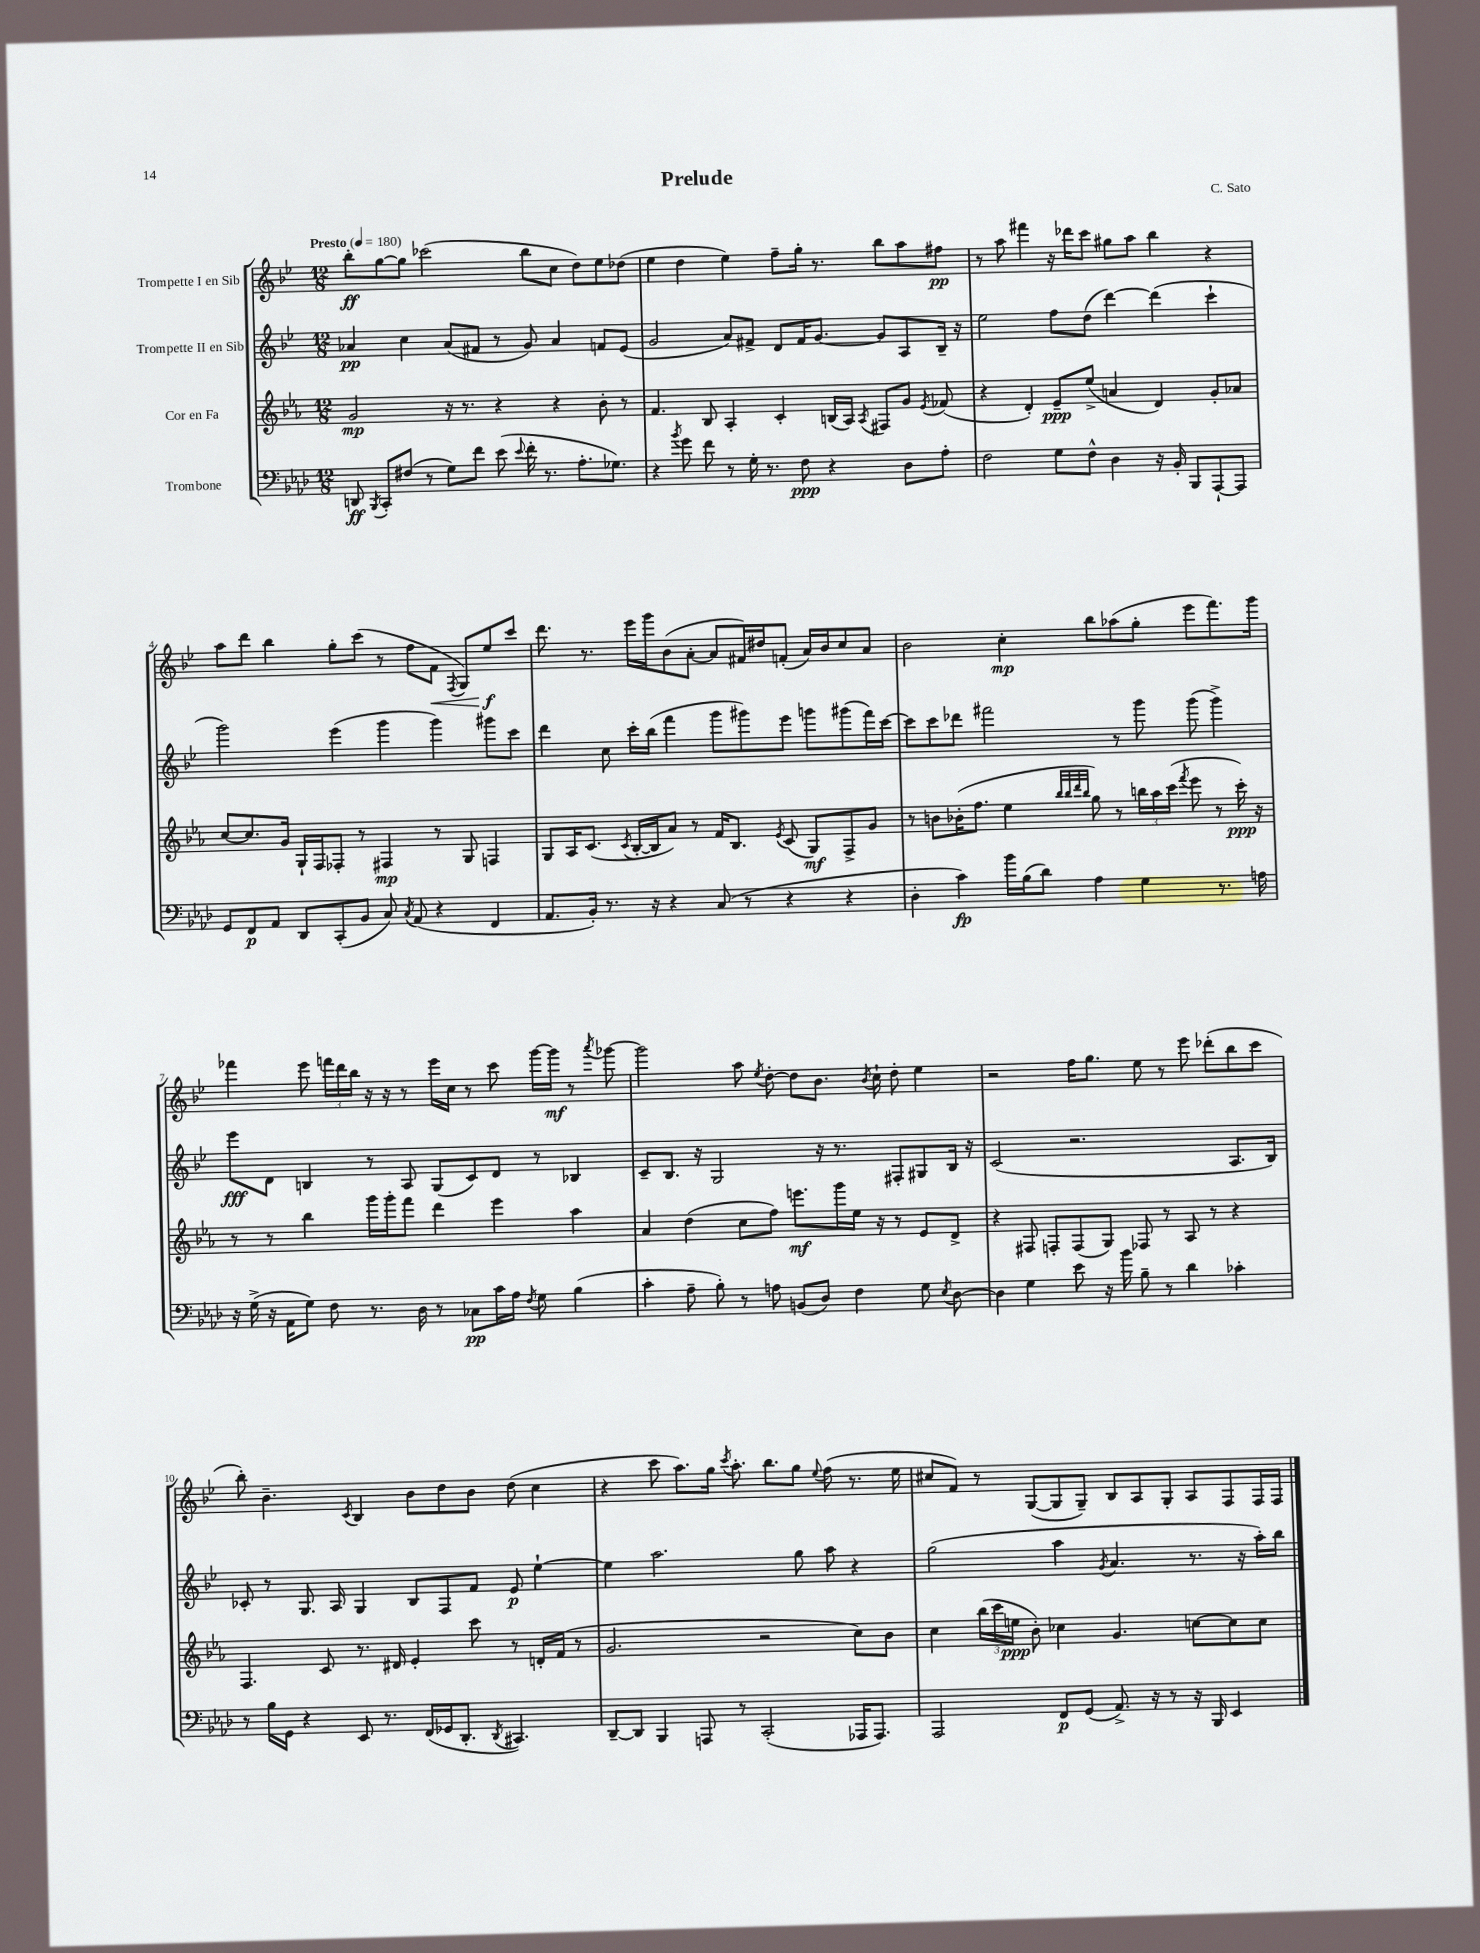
\header { title = "Prelude" composer = "C. Sato" }
<<
\new StaffGroup <<
\new Staff = "s0" \with { instrumentName = "Trompette I en Sib" } {
    \clef treble \key bes \major \numericTimeSignature \time 12/8 \tempo "Presto" 4 = 180
    \autoBeamOff bes''8[-.\ff g''8~ g''8] ces'''2( bes''8[ c''8] d''8[) ees''8 des''8]( |
    ees''4 d''4 ees''4) f''8[-- g''16]-. r8. bes''8[ a''8 fis''8]\pp |
    r8 a''8 fis'''4 r16 des'''16[ c'''8] gis''8[ a''8] bes''4 r4 |
    a''8[ d'''8] bes''4 g''8[-. c'''8]( r8 f''8[ f'8]\< \acciaccatura { f8 } g8[) ees''8\f\! c'''8] |
    d'''8. r8. ees'''16[ g'''16 bes'8( a'8]~-. a'8[ fis'16) dis''16 f'8]-.( a'16[) bes'16 c''8 a'8] |
    bes'2 c''4-.\mp bes''8[ aes''8( g''8]-. ees'''8[ f'''8.) g'''16] |
    fes'''4 ees'''8 \tuplet 3/2 { f'''16[ d'''16 bes''16] } r16 r16 r8 ees'''16[ c''16] r8 c'''8 g'''16[~ g'''16]\mf r8 \acciaccatura { a'''8 } ges'''8~ |
    ges'''2 a''8 \acciaccatura { ees''8 } d''8~-. d''8[ bes'8.] \acciaccatura { bes'8 } c''16-! d''8-. ees''4 |
    r2 f''16[ g''8.] ees''8 r8 ees'''8 des'''8[-.( bes''8 c'''8] |
    bes''8-.) bes'4.-- \acciaccatura { c'8 } bes4 bes'8[ d''8 bes'8] d''8( c''4 |
    r4 c'''8 a''8.[) g''16] \acciaccatura { c'''8 } a''8.-. bes''8.[ g''8] \appoggiatura { ees''8 } f''8( r8. ees''16 |
    cis''8[ f'8]) r8 g8[~( g8 g8]--) bes8[ a8 g8]-. a8[ f8 f16 f16] \bar "|." |
}
\new Staff = "s1" \with { instrumentName = "Trompette II en Sib" } {
    \clef treble \key bes \major \numericTimeSignature \time 12/8
    \autoBeamOff aes'4\pp c''4 aes'8[( fis'8] r8 g'8) aes'4 f'8[ ees'8]( |
    g'2 a'8[) fis'8]-> d'8[ fis'16 g'8.]~ g'8[ a8 bes16]-- r16 |
    ees''2 f''8[ d''8]( d'''4~) d'''4( c'''4-! |
    g'''2) ees'''4( g'''4 g'''4) gis'''8[ c'''8] |
    d'''4 c''8 c'''16[-. bes''16]( f'''4 g'''8[ gis'''8) ees'''8] g'''8[ gis'''8( f'''16) c'''16]~ |
    c'''8[ c'''8 des'''8] fis'''2 r8 g'''8 g'''8( g'''4->) |
    ees'''8[\fff d'8] b4 r8 a8 g8[( c'8) d'8] r8 bes4 |
    c'8[-- bes8.] r16 g2 r16 r8. fis8[-. gis8 bes16] r16 |
    c'2( r2. a8.[ bes16]) |
    ces'8-. r8 g8. a16 g4 bes8[ f8 f'8] ees'8\p ees''4~-! |
    ees''4 a''2. g''8 a''8 r4 |
    g''2( a''4 \acciaccatura { g'8 } a'4. r8. r16 a''16[-.) bes''16] \bar "|." |
}
\new Staff = "s2" \with { instrumentName = "Cor en Fa" } {
    \clef treble \key ees \major \numericTimeSignature \time 12/8
    \autoBeamOff g'2\mp r16 r8. r4 r4 bes'8-. r8 |
    f'4. bes8 aes4-. c'4-. b16[( aes16]) \acciaccatura { aes8 } fis8[ g'8] \acciaccatura { ees'8 } fes'8( |
    r4 d'4-.) ees'8[--\ppp ees''8]->( a'4 d'4) g'8[-. aes'8] |
    c''8[~ c''8. g'16] g16[-! f16 fes8]-. r8 fis4\mp r8 g8 f4 |
    g8[ aes16 c'8.]( \acciaccatura { c'8 } bes16[~-. bes16 aes'8]) r8 f'16[ bes8.] \acciaccatura { ees'8 } c'8( g8[\mf) f8-> g'8] |
    r8 b'8[ bes'16-.( f''8.] ees''4 \grace { bes''32[ bes''32 d'''32 bes''32] } g''8) r8 \tuplet 3/2 { b''16[ aes''16 c'''16]( } \acciaccatura { f'''8 } ees'''8 r8 c'''16-.\ppp) r16 |
    r8 r8 bes''4 g'''16[ g'''16-. f'''8] d'''4 ees'''4 aes''4 |
    aes'4 d''4( c''8[ f''8]) e'''8.[\mf g'''16 ees''16] r16 r8 ees'8[ d'8]-> |
    r4 fis8 f8[-. f8( g8]) fes8 r8 aes8 r8 r4 |
    f4. c'8 r8. dis'16 ees'4-. c'''8 r8 d'16[-. f'16]( r8 |
    g'2. r2 c''8[) bes'8] |
    c''4 \tuplet 3/2 { bes''16[( c'''16 e''16]\ppp } bes'8-.) ces''4 g'4. c''8[~ c''8 c''8] \bar "|." |
}
\new Staff = "s3" \with { instrumentName = "Trombone" } {
    \clef bass \key aes \major \numericTimeSignature \time 12/8
    \autoBeamOff d,8\ff \acciaccatura { bes,,8 } c,8[-. fis8]( r8 g8[) f'8] ees'8( \appoggiatura { ees'8 } f'16-. r8. aes8.[-. ges8.]) |
    r4 \acciaccatura { bes'8 } g'8 f'8 r8 g16-. r8. f8\ppp r4 des8[ aes8]-. |
    f2 g8[ f8]-^ des4 r16 bes,16-. bes,,8[ aes,,8~-! aes,,8] |
    g,8[ f,8\p aes,8] des,8[ c,8-.( bes,8] c8) \acciaccatura { c8 } aes,8( r4 f,4 |
    aes,8.[ bes,16]-.) r8. r16 r4 c8( r8 r4 r4 |
    des4-. c'4\fp) bes'16[ bes16( des'8]) aes4 g4 r8. a16 |
    r16 g16->( r16 aes,16[ g8]) f8 r8. des16 r8 ces8[\pp c'16 aes16] \acciaccatura { f8 } g8 bes4( |
    c'4-. aes8-- bes8-.) r8 a8 b,8[( des8]) f4 g8 \acciaccatura { ees8 } des8~ |
    des4 g4 ees'8 r16 bes'16 bes8-- r8 des'4 ces'4-. |
    r8 bes16[ g,16] r4 ees,8 r8. f,16[( ges,16 des,8.]-. \acciaccatura { des,8 } cis,4.) |
    des,8[~-- des,8] bes,,4 a,,8 r8 c,2-.( aes,,16[ aes,,8.]) |
    aes,,2 f,8[\p g,8]( aes,8.->) r16 r8 r16 bes,,16 ees,4 \bar "|." |
}
>>
>>
